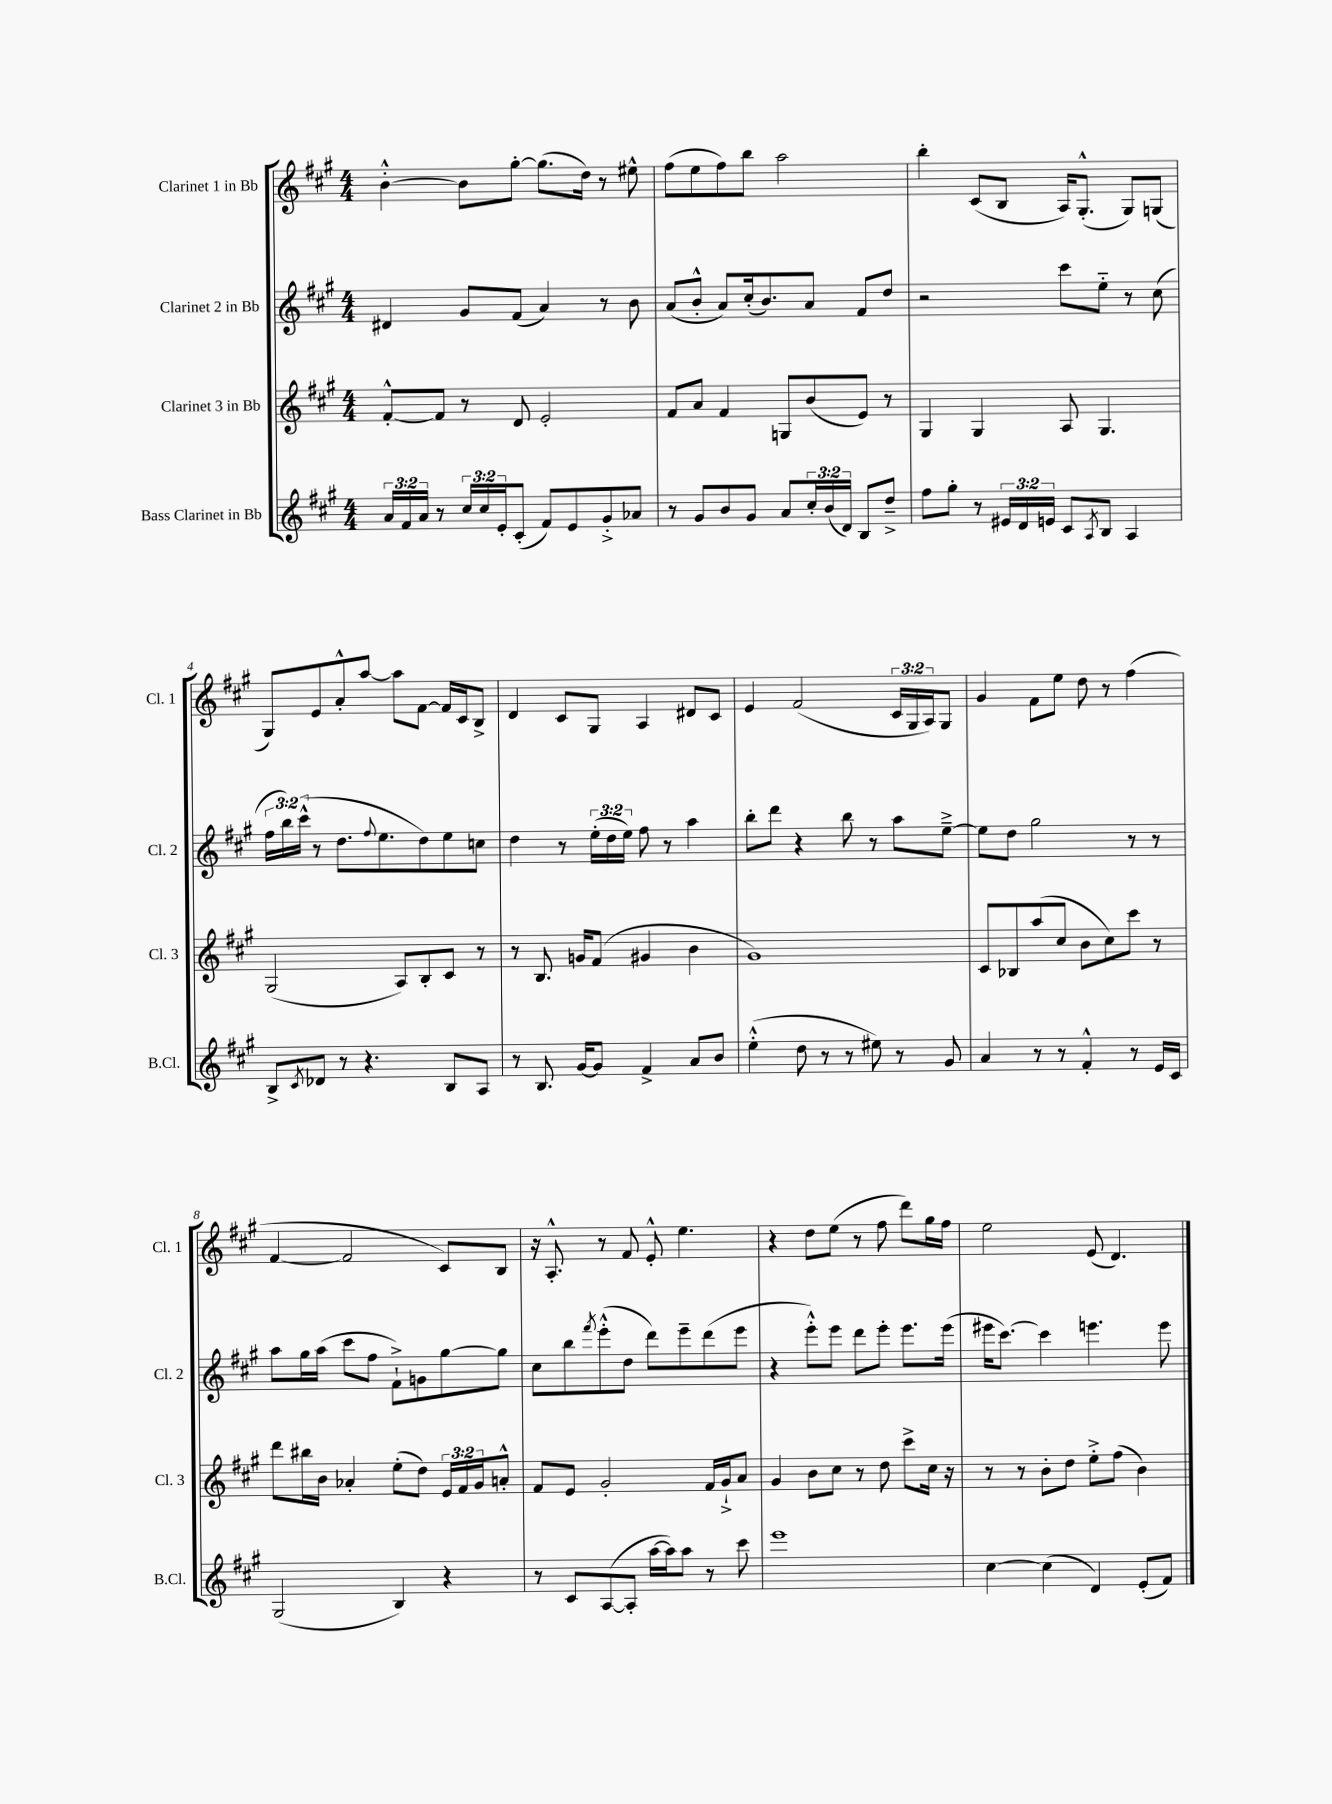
<<
\new StaffGroup <<
\new Staff = "s0" \with { instrumentName = "Clarinet 1 in Bb" shortInstrumentName = "Cl. 1" } {
    \clef treble \key a \major \numericTimeSignature \time 4/4 \override Staff.TupletNumber.text = #tuplet-number::calc-fraction-text
    b'4~-.-^ b'8 gis''8~-. gis''8.( d''16) r8 eis''8-^ |
    fis''8( e''8 fis''8) b''8 a''2 |
    b''4-. cis'8( b8 a16) gis8.-.-^( gis8) g8( |
    gis8) e'8 a'8-.-^ a''8~ a''8 fis'8~ fis'16 cis'16 b8-> |
    d'4 cis'8 gis8 a4 dis'8 cis'8 |
    e'4 fis'2( \tuplet 3/2 { cis'16 gis16 a16) } gis8 |
    gis'4 fis'8 e''8 d''8 r8 fis''4( |
    fis'4~ fis'2 cis'8) b8 |
    r16 a8.-.-^ r8 fis'8 e'8-.-^ e''4. |
    r4 d''8 e''8( r8 fis''8 d'''8) gis''16 fis''16 |
    e''2 e'8( d'4.) \bar "|." |
}
\new Staff = "s1" \with { instrumentName = "Clarinet 2 in Bb" shortInstrumentName = "Cl. 2" } {
    \clef treble \key a \major \numericTimeSignature \time 4/4 \override Staff.TupletNumber.text = #tuplet-number::calc-fraction-text
    dis'4 gis'8 fis'8( a'4) r8 b'8 |
    a'8( b'8-.-^ a'8) cis''16-.( b'8.) a'8 fis'8 d''8 |
    r2 cis'''8 e''8-_ r8 cis''8( |
    \tuplet 3/2 { fis''16 b''16) cis'''16-^( } r8 d''8. \appoggiatura { fis''8 } e''8. d''8) e''8 c''8 |
    d''4 r8 \tuplet 3/2 { e''16-.( d''16 e''16) } fis''8 r8 a''4 |
    b''8-. d'''8 r4 b''8 r8 a''8 e''8~---> |
    e''8 d''8 gis''2 r8 r8 |
    a''8 gis''16 a''16( cis'''8 fis''8 fis'8-!->) g'8 gis''8~ gis''8 |
    cis''8 b''8 \acciaccatura { fis'''8 } e'''8-.-^( d''8 d'''8) e'''8-- d'''8( e'''8 |
    r4 e'''8-.-^) e'''8 d'''8 e'''8-. e'''8. e'''16( |
    eis'''16 cis'''8.~) cis'''4 e'''4. e'''8 \bar "|." |
}
\new Staff = "s2" \with { instrumentName = "Clarinet 3 in Bb" shortInstrumentName = "Cl. 3" } {
    \clef treble \key a \major \numericTimeSignature \time 4/4 \override Staff.TupletNumber.text = #tuplet-number::calc-fraction-text
    fis'8~-.-^ fis'8 r8 d'8 e'2-. |
    fis'8 a'8 fis'4 g8 b'8( e'8) r8 |
    gis4 gis4 a8 gis4. |
    gis2( a8) b8-. cis'8 r8 |
    r8 b8. g'16 fis'8( gis'4 b'4 |
    gis'1) |
    cis'8 bes8 a''8( cis''8 b'8 cis''8) cis'''8 r8 |
    d'''8 bis''16 b'16 aes'4-. e''8-.( d''8) \tuplet 3/2 { e'16 fis'16 gis'16 } a'8-.-^ |
    fis'8 e'8 gis'2-. fis'16 gis'16-!-> a'8 |
    gis'4 b'8 cis''8 r8 d''8 cis'''8-> cis''16 r16 |
    r8 r8 b'8-. d''8 e''8-.-> fis''8( b'4) \bar "|." |
}
\new Staff = "s3" \with { instrumentName = "Bass Clarinet in Bb" shortInstrumentName = "B.Cl." } {
    \clef treble \key a \major \numericTimeSignature \time 4/4 \override Staff.TupletNumber.text = #tuplet-number::calc-fraction-text
    \tuplet 3/2 { a'16 fis'16 a'16 } r8 \tuplet 3/2 { cis''16 cis''16 e'16-. } cis'8-.( fis'8) e'8 gis'8-.-> aes'8 |
    r8 gis'8 b'8 gis'8 a'8 \tuplet 3/2 { cis''16-. b'16( d'16) } b8 d''8---> |
    fis''8 gis''8-. r8 \tuplet 3/2 { eis'16 d'16 e'16 } cis'8 \acciaccatura { a8 } b8 a4 |
    b8-> \acciaccatura { cis'8 } des'8 r8 r4. b8 a8 |
    r8 b8. gis'16~ gis'8 fis'4-> a'8 b'8 |
    e''4-.-^( d''8 r8 r8 eis''8) r8 gis'8 |
    a'4 r8 r8 fis'4-.-^ r8 e'16 cis'16 |
    gis2( b4) r4 |
    r8 cis'8 a8~( a8-. a''16~ a''16) a''8 r8 cis'''8 |
    e'''1 |
    cis''4~ cis''4( d'4) e'8-.( fis'8) \bar "|." |
}
>>
>>
